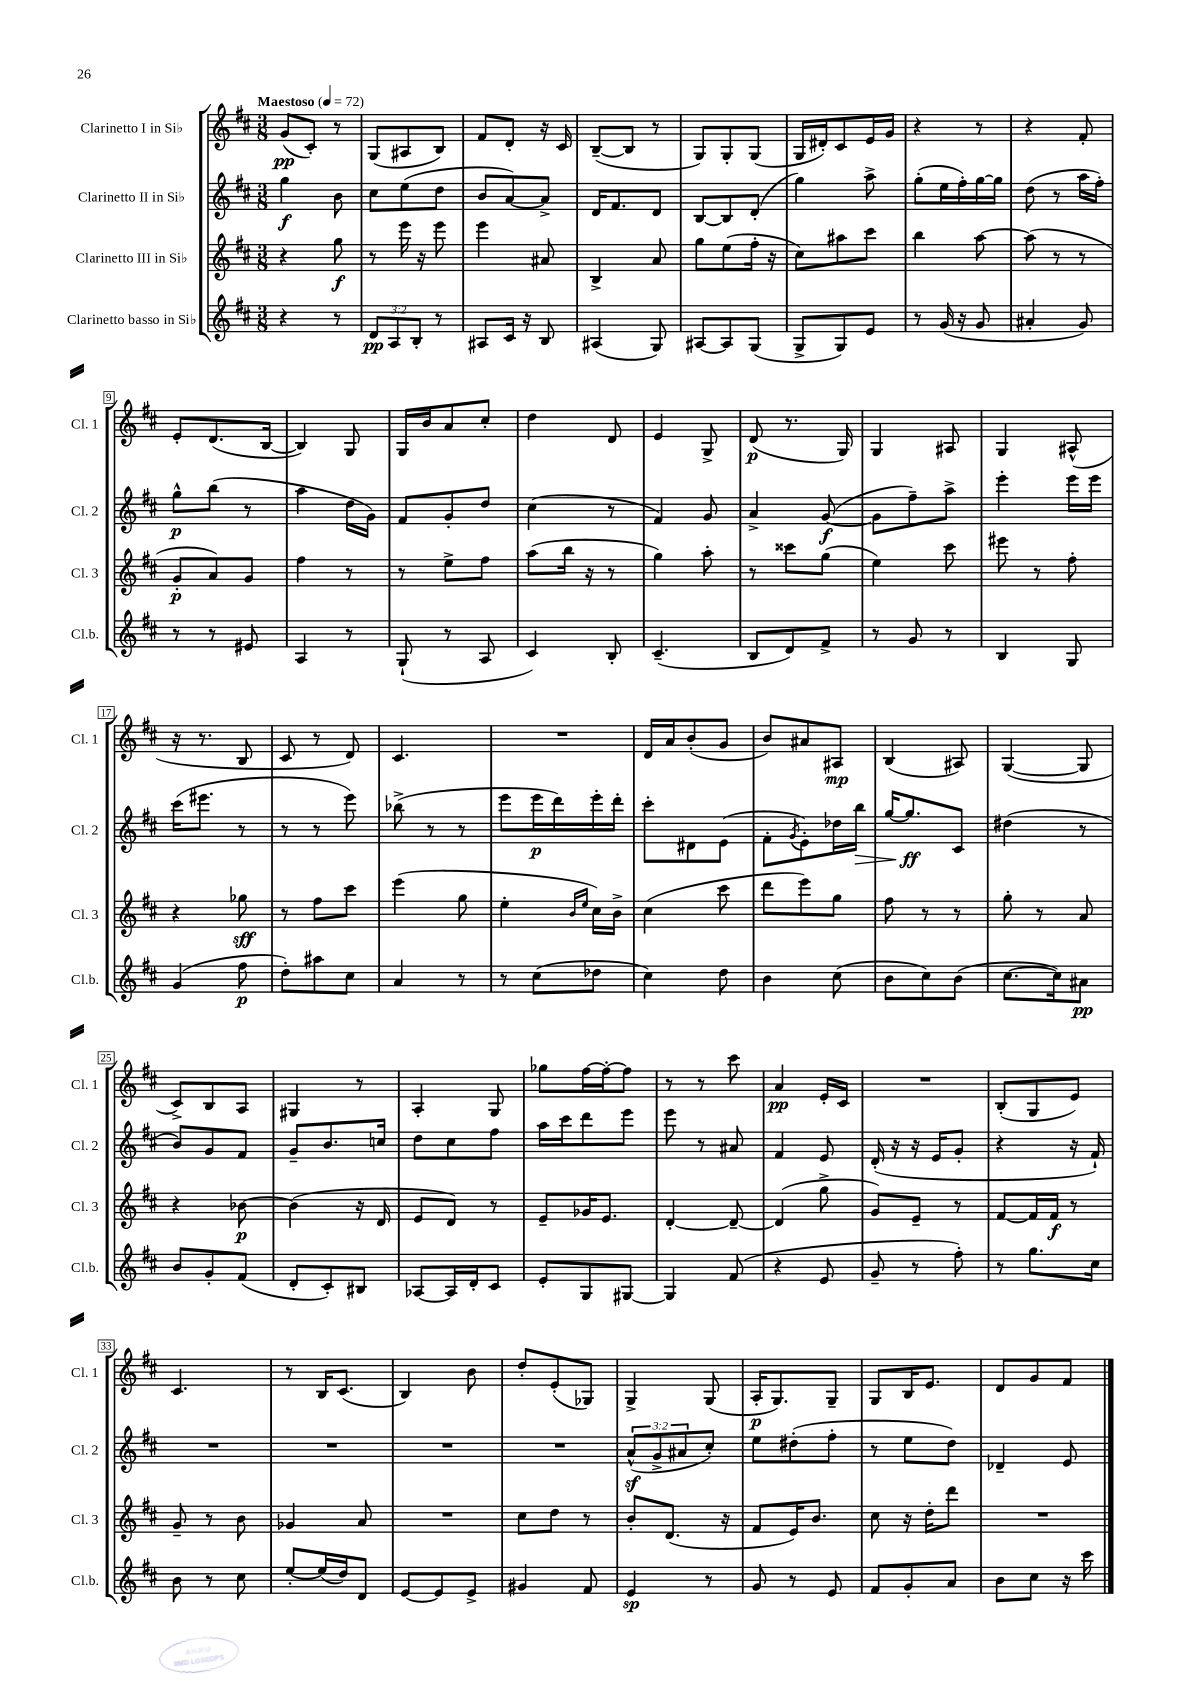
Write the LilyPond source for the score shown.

<<
\new StaffGroup <<
\new Staff = "s0" \with { instrumentName = "Clarinetto I in Sib" shortInstrumentName = "Cl. 1" } {
    \clef treble \key d \major \numericTimeSignature \time 3/8 \tempo "Maestoso" 4 = 72
    g'8\pp( cis'8-.) r8 |
    g8( ais8 b8) |
    fis'8 d'8-. r16 cis'16 |
    b8~--( b8 r8 |
    g8) g8-. g8( |
    g16 dis'16-.) cis'8 e'16 g'16 |
    r4 r8 |
    r4 fis'8-. |
    e'8-. d'8.( b16~ |
    b4) g8 |
    g16 b'16 a'8 cis''8-. |
    d''4 d'8 |
    e'4 g8-> |
    d'8\p( r8. g16) |
    g4 ais8 |
    g4 ais8-^( |
    r16 r8. b8 |
    cis'8 r8 d'8) |
    cis'4. |
    R4. |
    d'16 a'16 b'8-.( g'8 |
    b'8) ais'8 ais8\mp |
    b4( ais8) |
    g4~( g8 |
    cis'8->) b8 a8 |
    gis4 r8 |
    a4-. g8 |
    ges''8 fis''16~ fis''16~-. fis''8 |
    r8 r8 cis'''8 |
    a'4\pp e'16-. cis'16 |
    R4. |
    b8-.( g8 e'8) |
    cis'4. |
    r8 b16 cis'8.( |
    b4) b'8 |
    d''8-. e'8-.( ges8) |
    g4-> g8( |
    a16-.\p g8.) g8-- |
    g8 b16 e'8. |
    d'8 g'8 fis'8 \bar "|." |
}
\new Staff = "s1" \with { instrumentName = "Clarinetto II in Sib" shortInstrumentName = "Cl. 2" } {
    \clef treble \key d \major \numericTimeSignature \time 3/8 \override Staff.TupletNumber.text = #tuplet-number::calc-fraction-text
    g''4\f b'8 |
    cis''8 e''8( d''8 |
    b'8 a'8~) a'8-> |
    d'16 fis'8. d'8 |
    b8~ b8 d'8-.( |
    g''4) a''8-> |
    g''8-.( e''16 fis''16-.) g''16~ g''16 |
    d''8( r8 a''16 fis''16-.) |
    g''8-^\p b''8( r8 |
    a''4 d''16 g'16) |
    fis'8 g'8-. d''8 |
    cis''4( r8 |
    fis'4) g'8 |
    a'4-> g'8~\f( |
    g'8 fis''8--) a''8-> |
    e'''4-. e'''16 e'''16 |
    cis'''16( eis'''8. r8 |
    r8 r8 e'''8) |
    bes''8->( r8 r8 |
    e'''8 e'''16\p d'''16) e'''16-. d'''16-. |
    cis'''8-. dis'8 e'8( |
    fis'8-. \acciaccatura { g'8 } e'8-.) des''16 b''16\> |
    g''16~ g''8.\ff\! cis'8 |
    dis''4( r8 |
    b'8) g'8 fis'8 |
    g'8-- b'8. c''16 |
    d''8 cis''8 fis''8 |
    a''16 cis'''16 d'''8 e'''8 |
    e'''8 r8 ais'8 |
    fis'4 e'8 |
    d'16-.( r16 r16 e'16 g'8-. |
    r4 r16 fis'16-!) |
    R4. |
    R4. |
    R4. |
    R4. |
    \tuplet 3/2 { a'8-^\sf( g'8-> ais'8 } cis''8-.) |
    e''8 dis''8-.( fis''8-. |
    r8 e''8 d''8) |
    des'4-- e'8 \bar "|." |
}
\new Staff = "s2" \with { instrumentName = "Clarinetto III in Sib" shortInstrumentName = "Cl. 3" } {
    \clef treble \key d \major \numericTimeSignature \time 3/8
    r4 g''8\f |
    r8 e'''16 r16 e'''8 |
    e'''4 ais'8 |
    b4-> a'8 |
    g''8 e''8( fis''16-. r16 |
    cis''8) ais''8 cis'''8 |
    b''4 a''8~ |
    a''8( r8 r8 |
    g'8-.\p a'8) g'8 |
    fis''4 r8 |
    r8 e''8-> fis''8 |
    a''8( b''16 r16 r8 |
    g''4) a''8-. |
    r8 cisis'''8 g''8( |
    e''4) cis'''8 |
    eis'''8 r8 fis''8-. |
    r4 ges''8\sff |
    r8 fis''8 cis'''8 |
    e'''4( g''8 |
    e''4-. \grace { b'16 e''16 } cis''16) b'16-> |
    cis''4( cis'''8 |
    d'''8 e'''8) g''8 |
    fis''8 r8 r8 |
    g''8-. r8 a'8 |
    r4 bes'8~\p |
    bes'4( r16 d'16 |
    e'8 d'8) r8 |
    e'8-- ges'16 e'8. |
    d'4~-. d'8~-- |
    d'4( g''8-> |
    g'8) e'8-- r8 |
    fis'8~ fis'16 fis'16\f r8 |
    g'8-- r8 b'8 |
    ges'4 a'8 |
    R4. |
    cis''8 d''8 r8 |
    b'8-. d'8.( r16 |
    fis'8 e'16) b'8. |
    cis''8 r16 d''16-. d'''8 |
    R4. \bar "|." |
}
\new Staff = "s3" \with { instrumentName = "Clarinetto basso in Sib" shortInstrumentName = "Cl.b." } {
    \clef treble \key d \major \numericTimeSignature \time 3/8 \override Staff.TupletNumber.text = #tuplet-number::calc-fraction-text
    r4 r8 |
    \tuplet 3/2 { d'8\pp a8 b8-. } r8 |
    ais8 cis'16 r16 b8 |
    ais4( g8) |
    ais8~ ais8 g8( |
    g8-> g8) e'8 |
    r8 g'16( r16 g'8 |
    ais'4-. g'8) |
    r8 r8 eis'8 |
    a4 r8 |
    g8-!( r8 a8 |
    cis'4) b8-. |
    cis'4.--( |
    b8 d'8) fis'8-> |
    r8 g'8 r8 |
    b4 g8 |
    g'4( fis''8\p |
    d''8-.) ais''8 cis''8 |
    a'4 r8 |
    r8 cis''8( des''8 |
    cis''4) d''8 |
    b'4 cis''8( |
    b'8 cis''8) b'8( |
    cis''8.~ cis''16) ais'8\pp |
    b'8 g'8-. fis'8( |
    d'8-. cis'8-.) bis8 |
    aes8~ aes16 d'16-. cis'8 |
    e'8-. g8 gis8~ |
    gis4 fis'8( |
    r4 e'8 |
    g'8-- r8 fis''8-.) |
    r8 g''8. cis''16 |
    b'8 r8 cis''8 |
    e''8~-. e''16( d''16) d'8 |
    e'8~ e'8 e'8-> |
    gis'4 fis'8 |
    e'4\sp r8 |
    g'8 r8 e'8 |
    fis'8 g'8-. a'8 |
    b'8 cis''8 r16 cis'''16 \bar "|." |
}
>>
>>
\layout { \context { \Score \override BarNumber.stencil = #(make-stencil-boxer 0.1 0.3 ly:text-interface::print) } }
